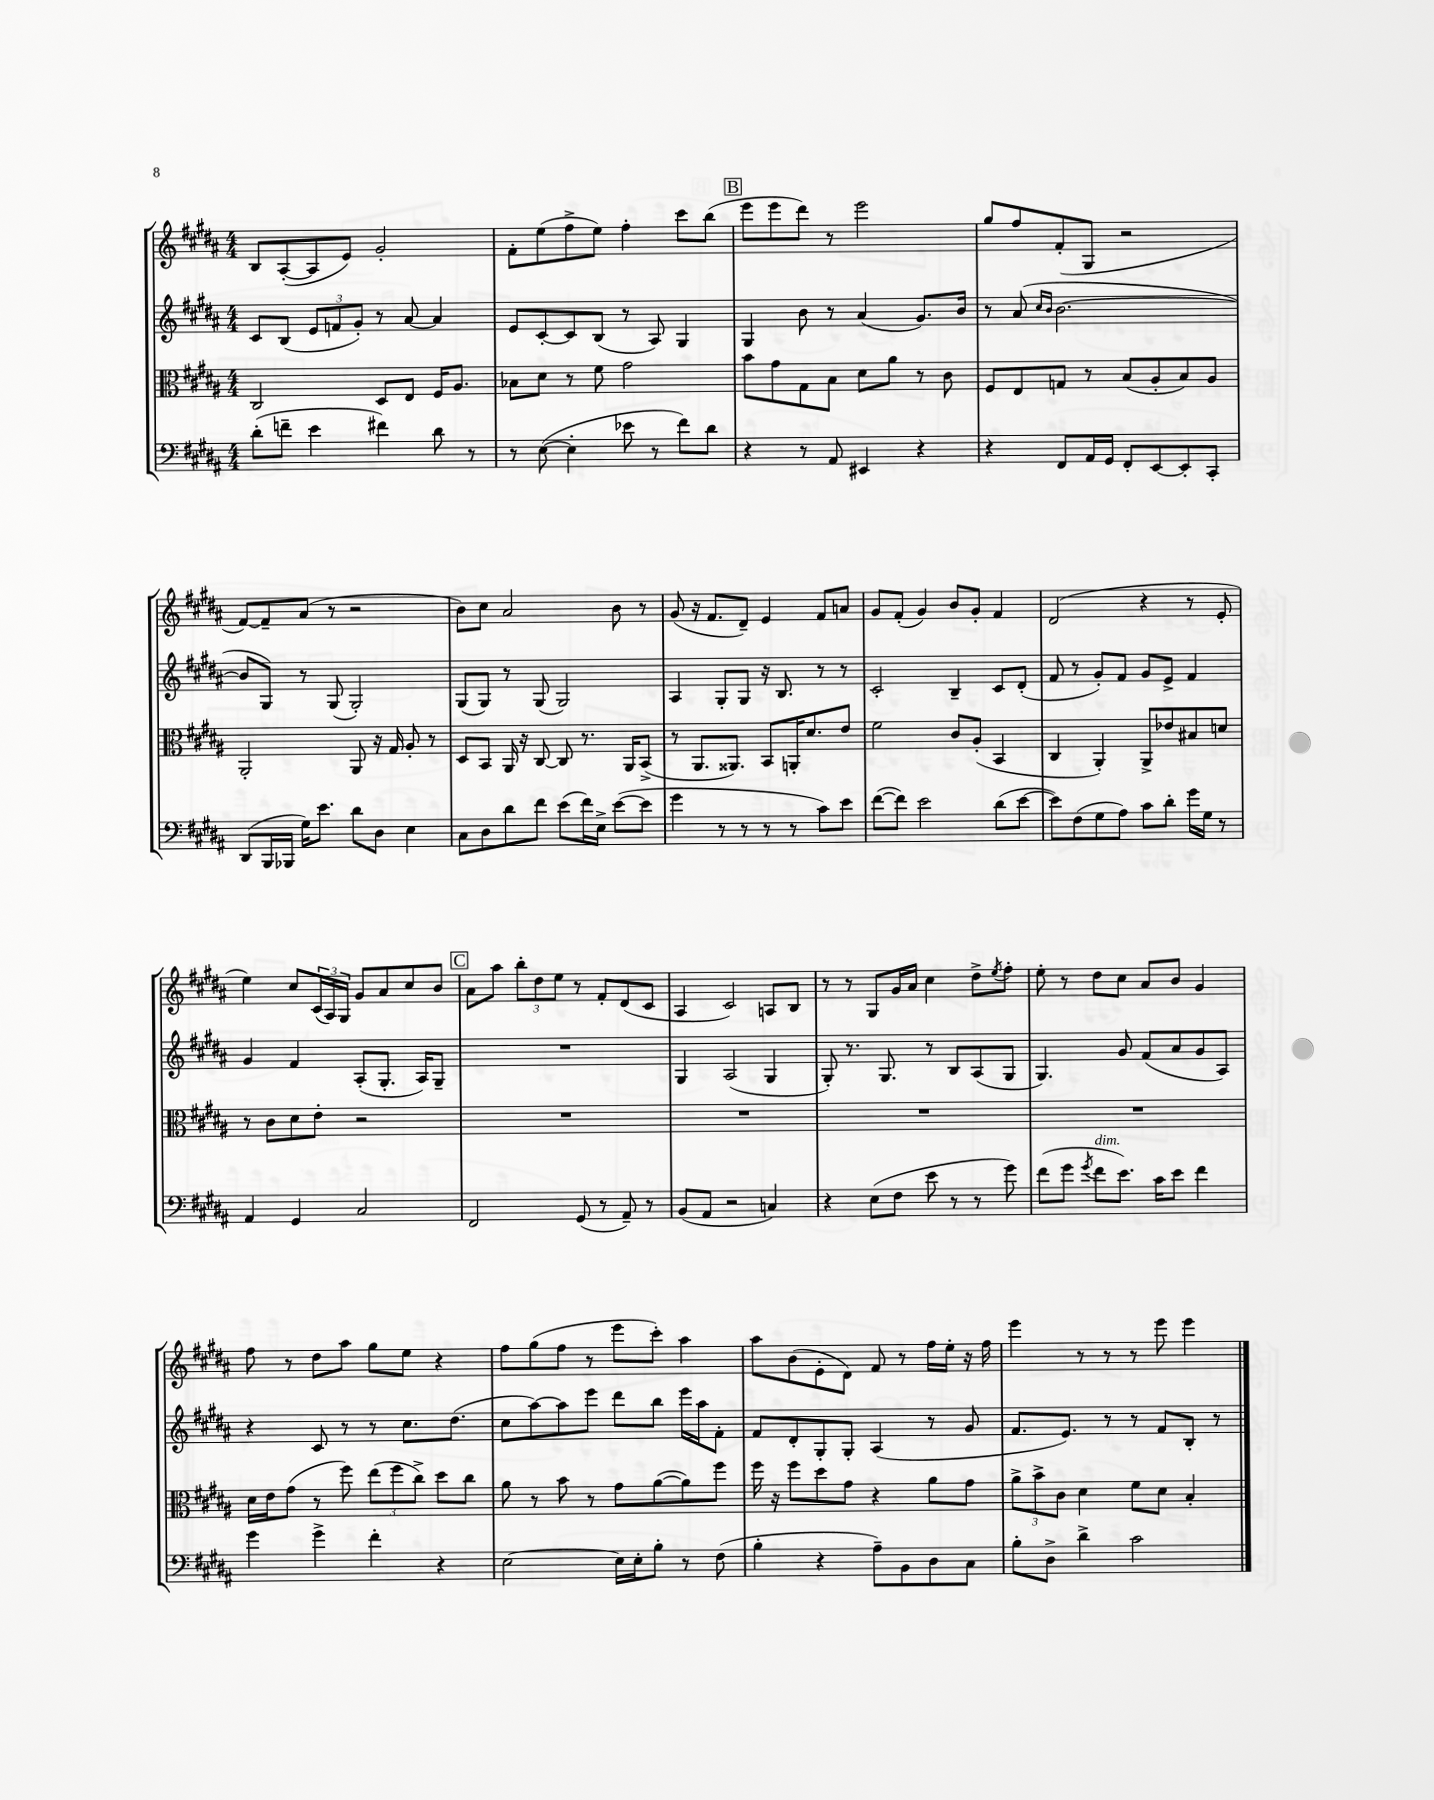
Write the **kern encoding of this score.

**kern	**kern	**kern	**kern
*staff4	*staff3	*staff2	*staff1
*clefF4	*clefC3	*clefG2	*clefG2
*k[f#c#g#d#a#]	*k[f#c#g#d#a#]	*k[f#c#g#d#a#]	*k[f#c#g#d#a#]
*M4/4	*M4/4	*M4/4	*M4/4
(8d#'	2C#	8c#	8B
8f~	.	(8B	([8A#'
4e	.	12e	8A#]
.	.	12f	.
.	.	.	8e)
.	.	12g#')	.
4f#)	8D#	8r	2g#'
.	8E	[8a#	.
8d#	16F#	4a#]	.
.	8.A#	.	.
8r	.	.	.
=	=	=	=
8r	8B-	8e	8f#'
([8E	8d#	[8c#'	(8ee
4E']	8r	8c#]	8ff#^
.	8f#	(8B	8ee)
8e-	2g#	8r	4ff#'
8r	.	8A#)	.
8f#)	.	4G#	8ccc#
8d#	.	.	(8bb
=	=	=	=
4r	8b	4G#	8eee
.	8g#	.	8eee
8r	8G#	8b	8ddd#)
8AA#	8B	8r	8r
4EE#	8d#	(4a#	2eee
.	8a#	.	.
4r	8r	8.g#)	.
.	8c#	.	.
.	.	16b	.
=	=	=	=
4r	8F#	8r	8gg#
.	8E	(8a#	8ff#
.	.	16qqcc#	.
.	.	16qqb	.
8FF#	8G	[2.b	(8f#'
16AA#	8r	.	8G#
16GG#	.	.	.
8FF#'	(8B	.	2r
[8EE	8A#'	.	.
8EE']	8B)	.	.
8CC#'	8A#	.	.
=	=	=	=
(8DD#	2AA#'	8b]	[8f#)
16BBB	.	8G#)	8f#~]
16BBB-	.	.	.
16G#)	.	8r	(8a#
8.e	.	.	.
.	.	(8G#	8r
8d#	8AA#	2G#')	2r
8D#	16r	.	.
.	16G#	.	.
4E	8A#'	.	.
.	8r	.	.
=	=	=	=
8C#	8D#	(8G#	8b)
8D#	8BB	8G#)	8cc#
8d#	16AA#	8r	2a#
.	16r	.	.
8f#	[8C#	(8G#	.
(8e	8C#]	2G#)	.
16f#)	8.r	.	.
16E^	.	.	.
([8e	.	.	8b
.	16AA#	.	.
8e]	(8BB^	.	8r
=	=	=	=
4g#	8r	4A#	(8g#
.	8.AA#	.	16r
.	.	.	8.f#
8r	.	8G#'	.
.	8.AA##)	.	.
8r	.	8G#	8d#~)
8r	8BB	16r	4e
.	.	8.B	.
8r	16AA'	.	.
.	8.d#	.	.
8c#)	.	8r	8f#
8e	8e	8r	8a
=	=	=	=
([8f#	2f#	2c#'	8g#
8f#])	.	.	(8f#'
2e	.	.	4g#)
.	8c#	4B~	8b
.	(8A#'	.	8g#'
(8d#	4BB	8c#	4f#
[8e	.	(8d#'	.
=	=	=	=
8e])	4C#	8f#	(2d#
(8F#	.	8r	.
8G#	4AA#')	8g#')	.
8A#)	.	8f#	.
8c#	8AA#^	8g#	4r
8d#'	8e-	8e^	.
16g#	8B#	4f#	8r
16G#	.	.	.
8r	8d	.	8e'
=	=	=	=
4AA#	8r	4g#	4ee)
.	8c#	.	.
4GG#	8d#	4f#	8cc#
.	8e'	.	(24c#
.	.	.	24A#)
.	.	.	24G#
2C#	2r	(8A#'	8g#
.	.	8.G#'	8a#
.	.	.	8cc#
.	.	16A#)	.
.	.	8G#~	8b
=	=	=	=
2FF#	1r	1r	8a#
.	.	.	8aa#
.	.	.	12bb'
.	.	.	12dd#
.	.	.	12ee
(8GG#	.	.	8r
8r	.	.	8f#'
8AA#~)	.	.	(8d#
8r	.	.	8c#
=	=	=	=
(8BB	1r	4G#	4A#
8AA#	.	.	.
2r	.	(2A#	2c#)
4C)	.	4G#	8A
.	.	.	8B
=	=	=	=
4r	1r	8G#')	8r
.	.	8.r	8r
(8E	.	.	8G#
.	.	8.G#	.
8F#	.	.	16g#
.	.	.	16a#
8e	.	8r	4cc#
8r	.	8B	.
8r	.	(8A#	8dd#^
.	.	.	8qee
8g#)	.	8G#	8ff#'
=	=	=	=
(8f#	1r	4.G#)	8ee'
8g#	.	.	8r
8qg#	.	.	.
8f#	.	.	8dd#
8.e)	.	8g#	8cc#
.	.	(8f#	8a#
16c#	.	.	.
8e	.	8a#	8b
4f#	.	8g#	4g#
.	.	8A#)	.
=	=	=	=
4g#	16d#	4r	8ff#
.	16e	.	.
.	(8g#	.	8r
4g#^	8r	8c#	8dd#
.	8ff#)	8r	8aa#
4f#'	(12ee	8r	8gg#
.	12ff#	.	.
.	.	8.cc#	8ee
.	12cc#^)	.	.
4r	8dd#	.	4r
.	.	(8.dd#	.
.	8cc#	.	.
=	=	=	=
[2E	8a#	8cc#	8ff#
.	8r	[8aa#)	(8gg#
.	8b	8aa#]	8ff#
.	8r	8eee	8r
16E]	8g#	8ddd#	8eee
16E'	.	.	.
8B'	([8a#	8bb	8ccc#')
8r	8a#])	16eee	4aa#
.	.	16aa#	.
(8F#	8ff#	8f#'	.
=	=	=	=
4B'	16ff#	8f#	8aa#
.	16r	.	.
.	8ff#	8d#'	(8b
4r	8dd#	8G#'	8e'
.	8g#	8G#'	8d#)
8A#~)	4r	(4A#	8f#
8BB	.	.	8r
8D#	8a#	8r	16ff#
.	.	.	16ee'
8C#	8g#	8g#	16r
.	.	.	16ff#
=	=	=	=
8B'	12a#^	8.f#	4eee
.	12b^	.	.
8D#^	.	.	.
.	12c#	.	.
.	.	8.e)	.
4d#^	4d#	.	8r
.	.	8r	8r
2c#	8f#	8r	8r
.	8d#	8f#	8eee
.	4B'	8B'	4eee
.	.	8r	.
==	==	==	==
*-	*-	*-	*-
